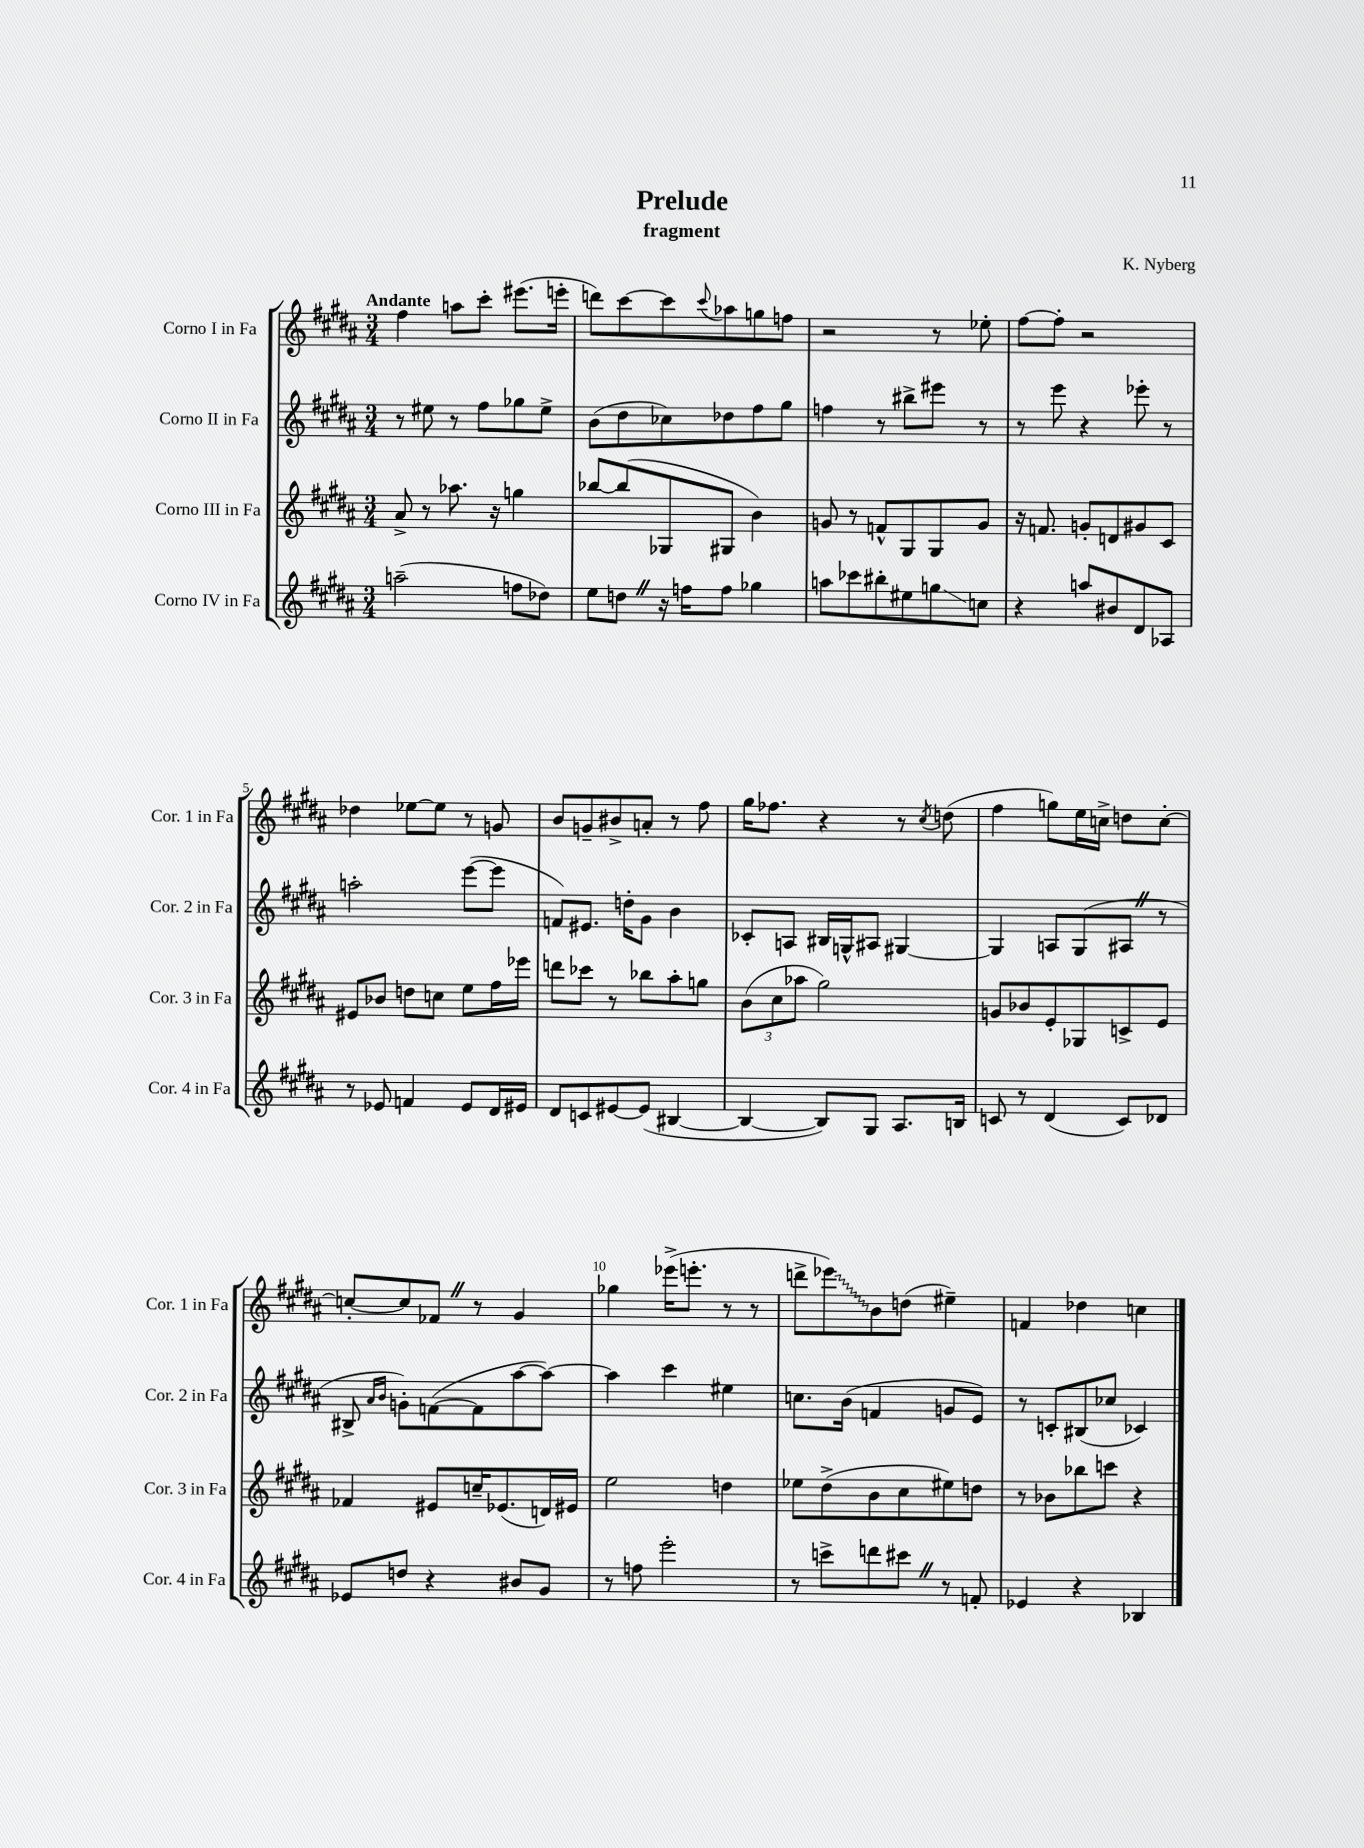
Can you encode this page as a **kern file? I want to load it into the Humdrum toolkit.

**kern	**kern	**kern	**kern
*staff4	*staff3	*staff2	*staff1
*clefG2	*clefG2	*clefG2	*clefG2
*k[f#c#g#d#a#]	*k[f#c#g#d#a#]	*k[f#c#g#d#a#]	*k[f#c#g#d#a#]
*M3/4	*M3/4	*M3/4	*M3/4
(2aa~	8a#^	8r	4ff#
.	8r	8ee#	.
.	8.aa-	8r	8aa
.	.	8ff#	8ccc#'
.	16r	.	.
8ff	4gg	8gg-	(8.eee#
8dd-)	.	8ee#^	.
.	.	.	16eee'
=	=	=	=
8ee	[8bb-	(8b	8ddd)
8dd	(8bb-]	8dd#	[8ccc#
16r	8G-	8cc-)	8ccc#]
16ff	.	.	.
.	.	.	8qqccc#
8ff	8G#	8dd-	8aa-
4gg-	4b)	8ff#	8gg
.	.	8gg#	8ff
=	=	=	=
8aa	8g	4ff	2r
8ccc-	8r	.	.
8bb#'	8f^^	8r	.
8ee#	8G#	8bb#^	.
8gg	8G#	8eee#	8r
8cc	8g	8r	8ee-'
=	=	=	=
4r	16r	8r	[8ff#
.	8.f	.	.
.	.	8eee	8ff#']
8aa	8g'	4r	2r
8b#	8d	.	.
8d#	8g#	8eee-'	.
8A-	8c#	8r	.
=	=	=	=
8r	8e#	2aa'	4dd-
8e-	8b-	.	.
4f	8dd	.	[8ee-
.	8cc	.	8ee-]
8e-	8ee	([8eee	8r
16d#	16ff#	8eee]	8g
16e#	16eee-	.	.
=	=	=	=
8d#	8ddd	8f)	8b
8c	8ccc-	8.e#	8g~
[8e#	8r	.	8b#^
.	.	16dd'	.
(8e#]	8bb-	8g#	8a'
[4B#	8aa#'	4b	8r
.	8gg	.	8ff#
=	=	=	=
4B#_	(12b	8c-'	16gg#
.	.	.	8.ff-
.	12cc#	.	.
.	.	8A	.
.	12aa-	.	.
8B#])	2gg#)	16B#	4r
.	.	16G^^	.
8G#	.	8A#	.
8.A#	.	[4G#	8r
.	.	.	8qcc#
.	.	.	(8dd
16B	.	.	.
=	=	=	=
8c	8g	4G#]	4ff#
8r	8b-	.	.
(4d#	8e'	8A	8gg)
.	8G-	(8G#	16ee
.	.	.	16cc^
8c)	8c^	8A#	8dd
8d-	8e	8r	[8cc'
=	=	=	=
8e-	4f-	8B#^	8cc'_
.	.	16qqa#	.
.	.	16qqb	.
8dd	.	8g')	8cc]
4r	8e#	([8f	8f-
.	16cc~	8f]	8r
.	(8.e-	.	.
8b#	.	[8aa#	4g#
8g#	16d)	8aa#_)	.
.	16e#	.	.
=	=	=	=
8r	2ee	4aa#]	4gg-
8ff	.	.	.
2eee'	.	4ccc#	(16eee-^
.	.	.	8.eee'
.	4dd	4ee#	8r
.	.	.	8r
=	=	=	=
8r	8ee-	8.cc	8ddd^
8ccc^	(8dd#^	.	8eee-)
.	.	(16b	.
8ddd	8b	4f	8b
8ccc#	8cc#	.	(8dd
8r	8ee#)	8g	4ee#~)
8f'	8dd	8e)	.
=	=	=	=
4e-	8r	8r	4f
.	8b-	8c'	.
4r	8bb-	(8B#	4dd-
.	8ccc	8cc-	.
4B-	4r	4c-)	4cc
==	==	==	==
*-	*-	*-	*-
